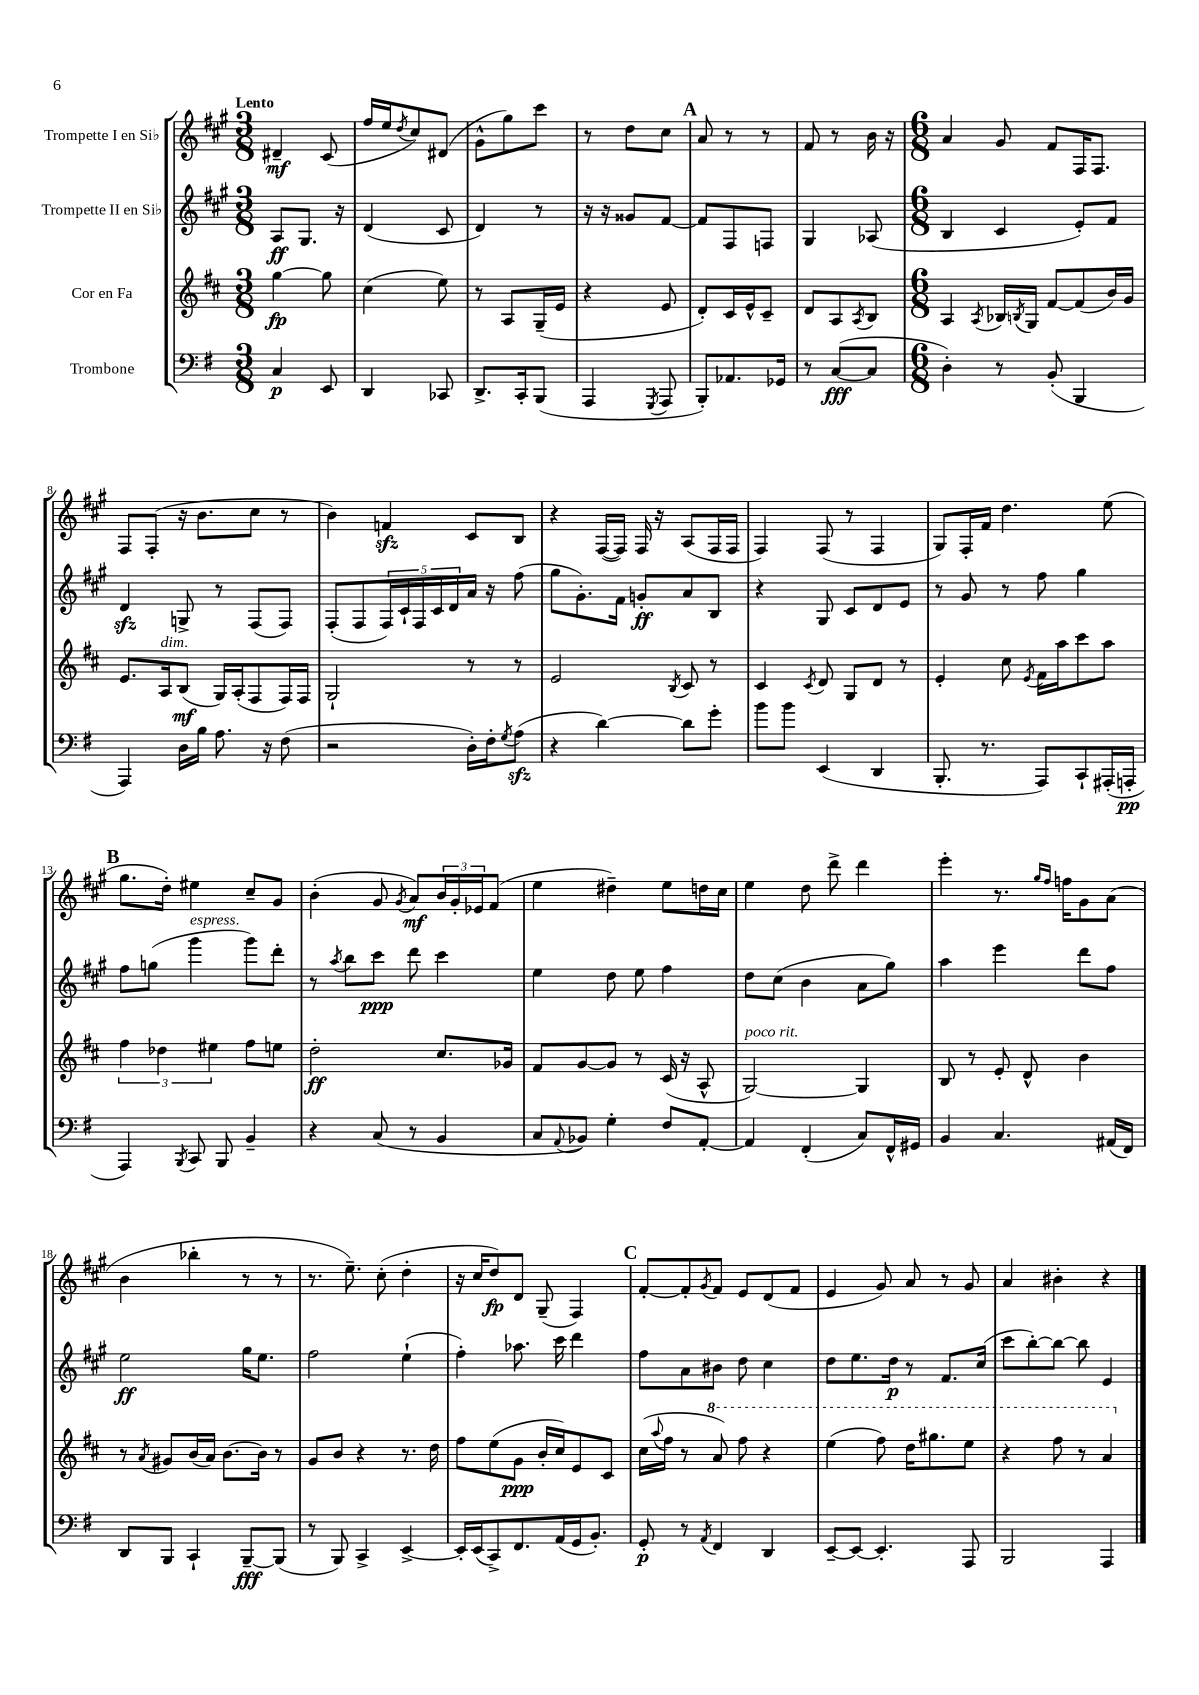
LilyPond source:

<<
\new StaffGroup <<
\new Staff = "s0" \with { instrumentName = "Trompette I en Sib" } {
    \clef treble \key a \major \numericTimeSignature \time 3/8 \tempo "Lento"
    dis'4--\mf cis'8( |
    fis''16 e''16 \acciaccatura { d''8 } cis''8) dis'8( |
    gis'8-^ gis''8) cis'''8 |
    r8 d''8 cis''8 |
    \mark \markup { \bold "A" } a'8 r8 r8 |
    fis'8 r8 b'16 r16 |
    \numericTimeSignature \time 6/8 a'4 gis'8 fis'8 fis16 fis8. |
    fis8 fis8-.( r16 b'8. cis''8 r8 |
    b'4) f'4\sfz cis'8 b8 |
    r4 fis16~( fis16) fis16 r16 a8( fis16 fis16 |
    fis4) fis8( r8 fis4 |
    gis8) fis16-. fis'16 d''4. e''8( |
    \mark \markup { \bold "B" } gis''8. d''16-.) eis''4 cis''8-- gis'8 |
    b'4-.( gis'8 \acciaccatura { gis'8 } a'8\mf) \tuplet 3/2 { b'16 gis'16-. ees'16 } fis'8( |
    e''4 dis''4--) e''8 d''16 cis''16 |
    e''4 d''8 d'''8-> d'''4 |
    e'''4-. r8. \grace { gis''16 fis''16 } f''16 gis'8 a'8( |
    b'4 bes''4-. r8 r8 |
    r8. e''8.--) cis''8-.( d''4-. |
    r16 cis''16 d''8\fp) d'8 gis8--( fis4) |
    \mark \markup { \bold "C" } fis'8~-. fis'8-. \acciaccatura { gis'8 } fis'8 e'8 d'8( fis'8 |
    e'4 gis'8) a'8 r8 gis'8 |
    a'4 bis'4-. r4 \bar "|." |
}
\new Staff = "s1" \with { instrumentName = "Trompette II en Sib" } {
    \clef treble \key a \major \numericTimeSignature \time 3/8
    a8\ff gis8. r16 |
    d'4( cis'8 |
    d'4) r8 |
    r16 r16 gisis'8 fis'8~ |
    \mark \markup { \bold "A" } fis'8 fis8 f8 |
    gis4 aes8( |
    \numericTimeSignature \time 6/8 b4 cis'4 e'8-.) fis'8 |
    d'4\sfz g8-> r8 fis8( fis8) |
    fis8-.( fis8 \tuplet 5/4 { fis16) cis'16-! fis16 cis'16 d'16 } a'16 r16 fis''8( |
    gis''8 gis'8.-.) fis'16 g'8-.\ff a'8 b8 |
    r4 gis8 cis'8 d'8 e'8 |
    r8 gis'8 r8 fis''8 gis''4 |
    \mark \markup { \bold "B" } fis''8 g''8( gis'''4^\markup { \italic "espress." } gis'''8) d'''8-. |
    r8 \acciaccatura { a''8 } b''8 cis'''8\ppp d'''8 cis'''4 |
    e''4 d''8 e''8 fis''4 |
    d''8 cis''8( b'4 a'8 gis''8) |
    a''4 e'''4 d'''8 fis''8 |
    e''2\ff gis''16 e''8. |
    fis''2 e''4-!( |
    fis''4-.) aes''8. cis'''16 d'''4 |
    \mark \markup { \bold "C" } fis''8 a'8 bis'8 d''8 cis''4 |
    d''8 e''8. d''16\p r8 fis'8. cis''16( |
    cis'''8 b''8~-.) b''8~ b''8 e'4 \bar "|." |
}
\new Staff = "s2" \with { instrumentName = "Cor en Fa" } {
    \clef treble \key d \major \numericTimeSignature \time 3/8
    g''4~\fp g''8 |
    cis''4( e''8) |
    r8 a8 g16--( e'16 |
    r4 e'8 |
    \mark \markup { \bold "A" } d'8-.) cis'16 e'16-^ cis'8-- |
    d'8 a8 \acciaccatura { a8 } b8 |
    \numericTimeSignature \time 6/8 a4 \acciaccatura { a8 } bes16 \acciaccatura { b8 } g16 fis'8~ fis'8( b'16) g'16 |
    e'8. a16^\markup { \italic "dim." } b8\mf( g16) a16-.( fis8 fis16) fis16 |
    g2-! r8 r8 |
    e'2 \acciaccatura { b8 } cis'8 r8 |
    cis'4 \acciaccatura { cis'8 } d'8 g8 d'8 r8 |
    e'4-. cis''8 \acciaccatura { e'8 } fis'16 a''16 cis'''8 a''8 |
    \mark \markup { \bold "B" } \tuplet 3/2 { fis''4 des''4 eis''4 } fis''8 e''8 |
    d''2-.\ff cis''8. ges'16 |
    fis'8 g'8~ g'8 r8 cis'16( r16 a8-^ |
    g2~^\markup { \italic "poco rit." }) g4 |
    b8 r8 e'8-. d'8-^ b'4 |
    r8 \acciaccatura { a'8 } gis'8 b'16( a'16) b'8.~ b'16 r8 |
    g'8 b'8 r4 r8. d''16 |
    fis''8 e''8( g'8\ppp b'16-. cis''16) e'8 cis'8 |
    \mark \markup { \bold "C" } cis''16( \appoggiatura { a''8 } fis''16 r8 \ottava #1 a''8) fis'''8 r4 |
    e'''4( fis'''8) d'''16 gis'''8. e'''8 |
    r4 fis'''8 r8 a''4 \ottava #0 \bar "|." |
}
\new Staff = "s3" \with { instrumentName = "Trombone" } {
    \clef bass \key g \major \numericTimeSignature \time 3/8
    c4\p e,8 |
    d,4 ces,8 |
    d,8.-> c,16-. b,,8( |
    a,,4 \acciaccatura { g,,8 } a,,8 |
    \mark \markup { \bold "A" } b,,8-.) aes,8. ges,16 |
    r8 c8~\fff( c8 |
    \numericTimeSignature \time 6/8 d4-.) r8 b,8-.( b,,4 |
    a,,4) d16 b16 a8. r16 fis8( |
    r2 d16-.) fis16-. \acciaccatura { g8 } a8\sfz( |
    r4 d'4~) d'8 g'8-. |
    b'8 b'8 e,4( d,4 |
    b,,8.-. r8. a,,8) c,8-! ais,,16-.( a,,16-.\pp |
    \mark \markup { \bold "B" } a,,4) \acciaccatura { b,,8 } c,8 b,,8 b,4-- |
    r4 c8( r8 b,4 |
    c8 \appoggiatura { a,8 } bes,8) g4-. fis8 a,8~-. |
    a,4 fis,4-.( c8) fis,16-^ gis,16 |
    b,4 c4. ais,16( fis,16) |
    d,8 b,,8 c,4-! b,,8~--\fff b,,8( |
    r8 b,,8) c,4-> e,4~-> |
    e,16-. e,16( c,8->) fis,8. a,16( g,16 b,8.-.) |
    \mark \markup { \bold "C" } g,8-.\p r8 \acciaccatura { a,8 } fis,4 d,4 |
    e,8~-- e,8~ e,4.-. a,,8 |
    b,,2 a,,4 \bar "|." |
}
>>
>>
